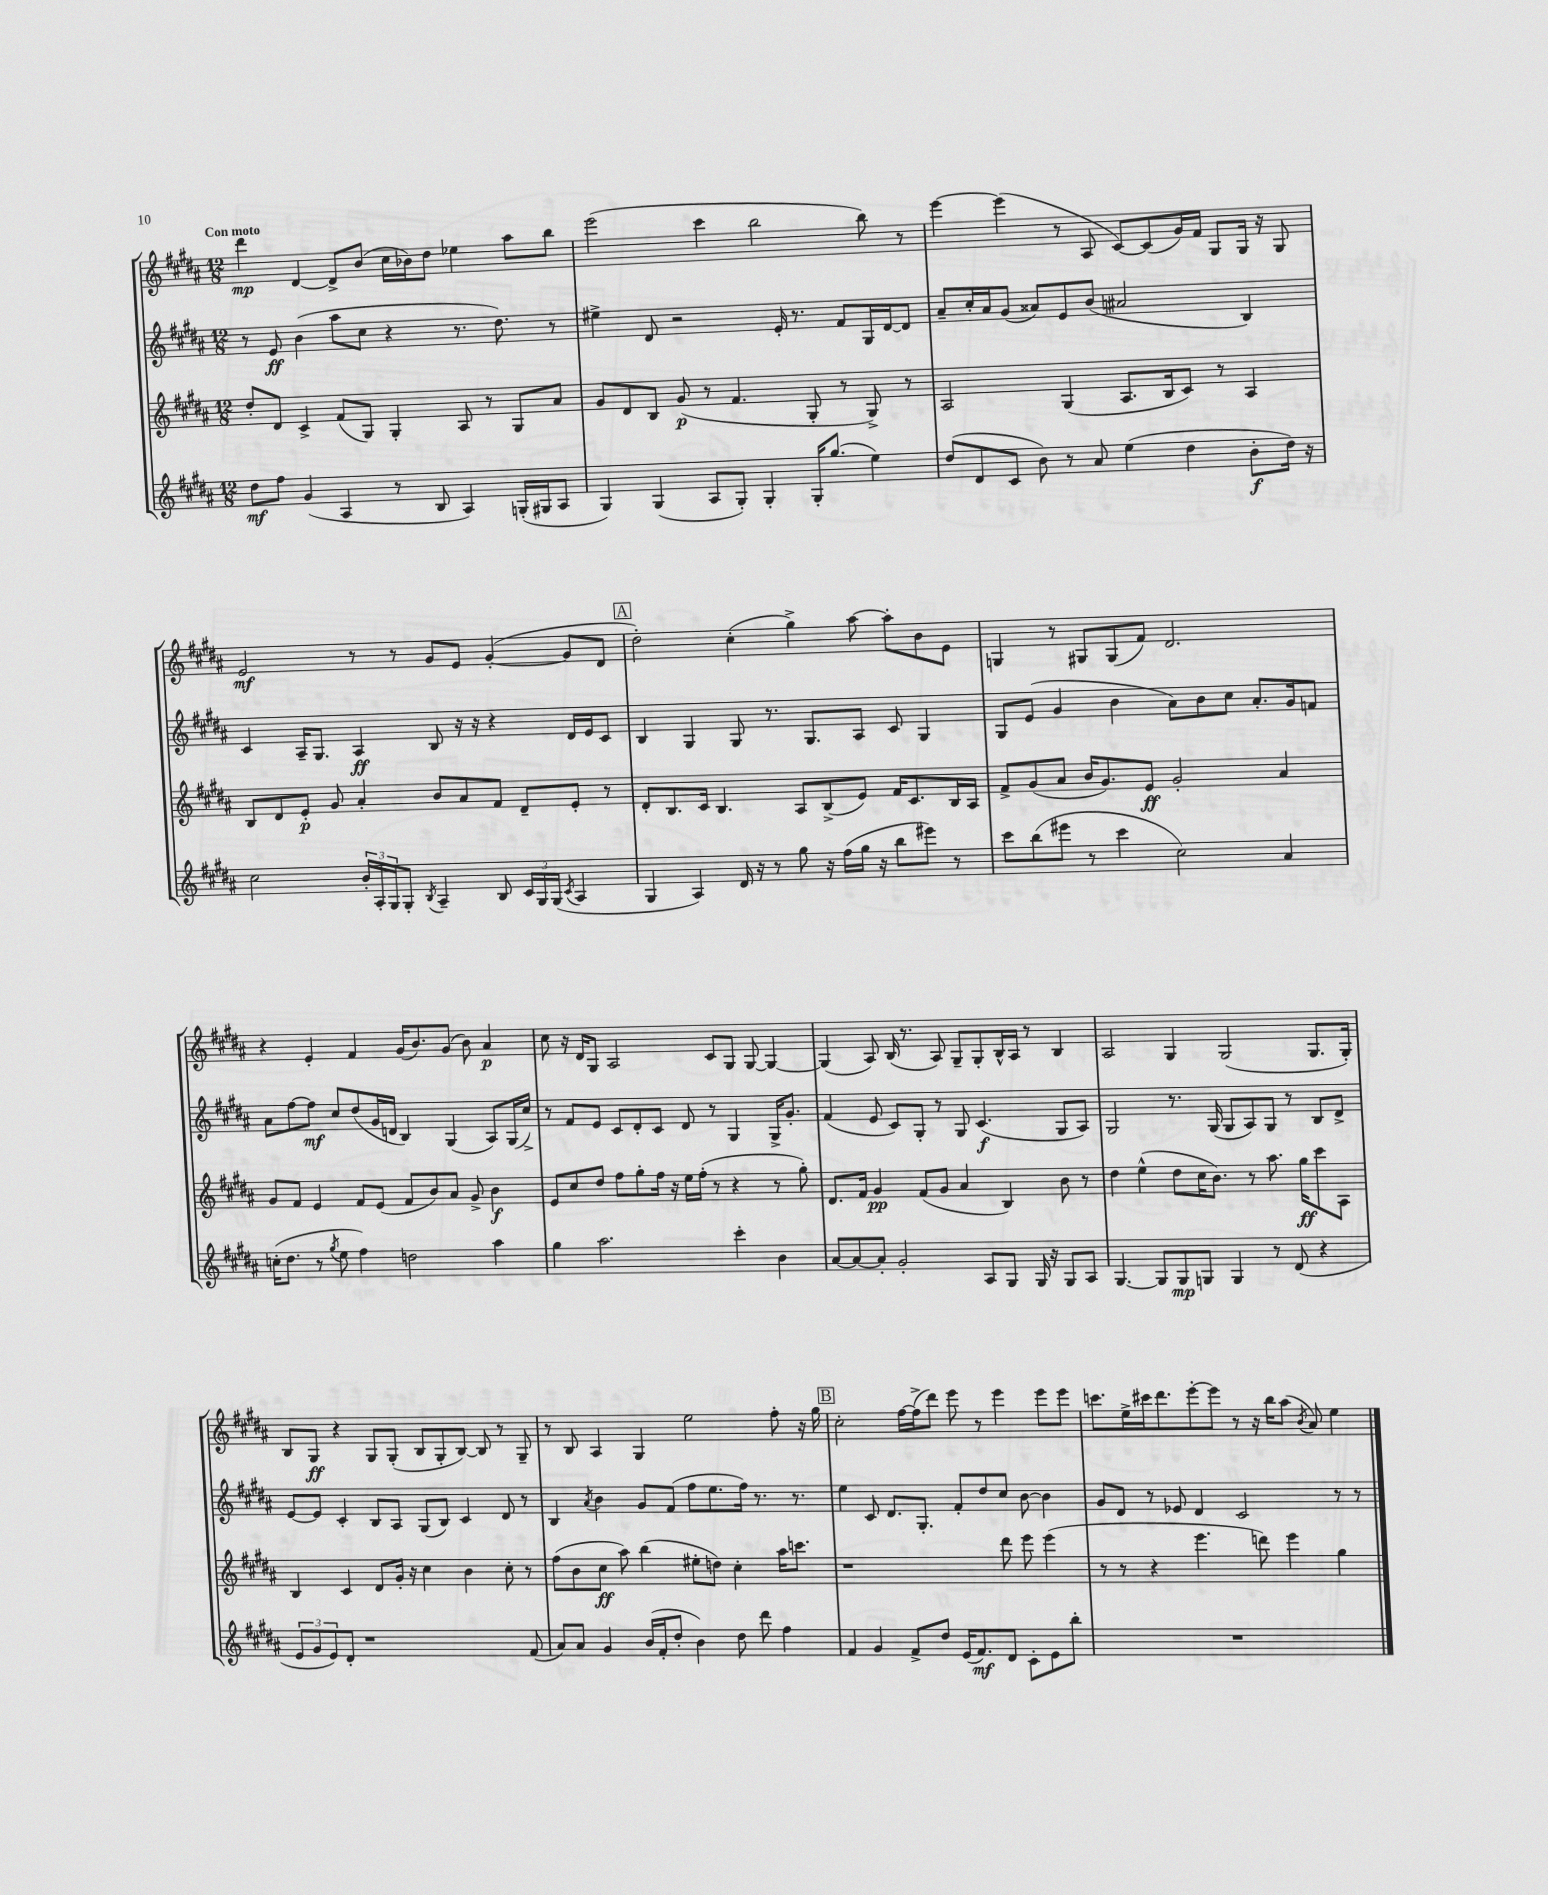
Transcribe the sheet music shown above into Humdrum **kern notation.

**kern	**kern	**kern	**kern
*staff4	*staff3	*staff2	*staff1
*clefG2	*clefG2	*clefG2	*clefG2
*k[f#c#g#d#a#]	*k[f#c#g#d#a#]	*k[f#c#g#d#a#]	*k[f#c#g#d#a#]
*M12/8	*M12/8	*M12/8	*M12/8
8dd#	8dd#'	8r	4ddd#
8ff#	8d#	8e	.
(4g#	4c#^	(4b	[4d#
4A#	(8f#	8aa#	8d#^]
.	8G#)	8cc#	(8b
8r	4G#'	4r	16cc#
.	.	.	16b-)
8B	.	.	8dd#
4A#)	8A#	8.r	4ee-
.	8r	.	.
.	.	8.dd#)	.
(16G'	8G#	.	8aa#
16G#	.	.	.
8A#	8a#	8r	8bb
=	=	=	=
4G#)	8g#	4ee#^	(2eee
.	8d#	.	.
(4G#	8B	8d#	.
.	(8g#	2r	.
8A#	8r	.	4ccc#
8G#')	4.f#	.	.
4G#'	.	.	2bb
.	.	16e'	.
.	.	8.r	.
16G#'	8G#'	.	.
(8.gg#	.	.	.
.	8r	8f#	.
4ee)	8G#^)	16G#	8bb)
.	.	[16d#	.
.	8r	8d#]	8r
=	=	=	=
(8dd#	2A#	8a#~	[4eee
8d#	.	16cc#'	.
.	.	16a#	.
8c#	.	(8g#	(4eee]
8b)	.	8a##)	.
8r	(4G#	8e	8r
8a#	.	(8b	8A#
(4ee	8.A#	2a#	[8c#)
.	.	.	(8c#]
.	16B	.	.
4dd#	8c#)	.	16g#)
.	.	.	16f#
.	8r	.	8G#
8b'	4A#	4B)	16G#
.	.	.	16r
16dd#)	.	.	8G#
16r	.	.	.
=	=	=	=
2cc#	8B	4c#	2e
.	8d#	.	.
.	8e'	16A#~	.
.	.	8.G#	.
.	8g#	.	.
24b'	4a#'	4A#	8r
24A#'	.	.	.
24G#	.	.	.
8G#'	.	.	8r
8qB	.	.	.
4A#~	8b	8B	8g#
.	8a#	16r	8e
.	.	16r	.
8B	8f#	4r	([4g#'
24c#	8d#~	.	.
24G#	.	.	.
(24G#	.	.	.
8qc#	.	.	.
4A#	8e'	16d#	8g#]
.	.	16e	.
.	8r	8c#	8d#
=	=	=	=
4G#	8d#'	4B	2dd#')
.	8.B	.	.
4A#)	.	4G#	.
.	16c#	.	.
.	4.B	.	.
16d#	.	8G#	(4cc#'
16r	.	.	.
8r	.	8.r	.
8gg#	8A#	.	4gg#^)
.	.	8.G#	.
16r	(8B^	.	.
(16ff#	.	.	.
16gg#	8e)	8A#	[8aa#
16r	.	.	.
8bb	16f#	8c#	8aa#']
.	8.c#	.	.
8eee#)	.	4G#	8b
8r	16B	.	8e
.	16A#	.	.
=	=	=	=
8ccc#	8f#^	8G#	4G
(8bb	(8g#	(8e	.
8eee#	8a#	4g#	8r
8r	16b	.	8G#
.	8.g#)	.	.
4ccc#	.	4b	(8G#
.	8e	.	8f#)
2cc#)	2g#'	8a#)	2.d#
.	.	8b	.
.	.	8cc#	.
.	.	8.a#'	.
4a#	4a#	.	.
.	.	16g#	.
.	.	8f	.
=	=	=	=
(16cc'	8g#	8a#	4r
8.dd#	.	.	.
.	8f#	[8ff#	.
8r	4e	8ff#]	4e'
8qgg#	.	.	.
8ee	.	8cc#	.
4ff#)	8f#	(8dd#	4f#
.	(8e	16g#	.
.	.	16d	.
2dd	8f#	4B)	(16g#
.	.	.	8.b)
.	8b)	.	.
.	8a#	(4G#	(8g#
.	8g#^	.	8b)
4aa#	4b	8A#)	4a#
.	.	(16G#	.
.	.	16cc#^)	.
=	=	=	=
4gg#	8e	8r	8cc#
.	8cc#	8f#	16r
.	.	.	16d#
2.aa#	8dd#	8e	8G#
.	8ff#	8c#	2A#
.	8gg#'	8d#'	.
.	16ff#	8c#	.
.	16r	.	.
.	16ee	8d#	.
.	(16ff#'	.	.
.	8r	8r	8c#
4ccc#'	4r	4G#	8G#
.	.	.	[8G#
4b	8r	16G#^	4G#_
.	.	8.g#'	.
.	8gg#')	.	.
=	=	=	=
[8a#	8.d#	(4f#	(4G#]
8a#_	.	.	.
.	16f#	.	.
8a#']	4g#	8e	8A#)
2g#'	.	8c#)	(16B
.	.	.	8.r
.	(8f#	8G#'	.
.	8g#	8r	8A#)
.	4a#	8G#	8G#~
8A#	.	(4.c#	8G#'
8G#	4B)	.	16B^^
.	.	.	16A#
16G#	.	.	8r
16r	.	.	.
8G#	8b	8G#	4B
8A#	8r	8A#)	.
=	=	=	=
[4.G#	4dd#	2G#	2A#
.	(4ee^^	.	.
8G#]	.	.	.
8G#	8dd#	8.r	4G#
8G	16cc#	.	.
.	8.b)	(16G#	.
4G	.	8G#	(2G#
.	8r	8A#)	.
8r	8.aa#	8G#	.
(8d#	.	8r	.
.	16gg#	.	.
4r	8ccc#	8B	8.G#
.	8A#	8d#^	.
.	.	.	16G#')
=	=	=	=
12e	4B	[8e	8B
12g#	.	.	.
.	.	8e]	8G#
12e)	.	.	.
8d#'	4c#	4c#'	4r
1r	.	.	.
.	8d#	8B	8G#
.	16g#'	8A#	(8G#'
.	16r	.	.
.	4cc#	(8G#	8B
.	.	8B)	8G#'
.	4b	4c#	[8B)
.	.	.	8B]
.	8cc#'	8d#	8r
(8f#	8r	8r	8G#~
=	=	=	=
8a#)	(8ff#	4B	8r
8a#	8b	.	8B
.	.	8qa#	.
4g#	8cc#	4b	4A#
.	8aa#)	.	.
(16b	(4bb	8g#	4G#
16f#'	.	.	.
8dd#'	.	(8f#	.
4b)	8ee#'	8ff#	2ee
.	8dd)	8.ee	.
8dd#	4cc#'	.	.
.	.	16ff#)	.
8ddd#	.	8.r	.
4ff#	16aa#	.	8ff#'
.	8.ccc	8.r	.
.	.	.	16r
.	.	.	16gg#
=	=	=	=
4f#	1r	4ee	2cc#'
4g#	.	8c#	.
.	.	8.d#	.
8f#^	.	.	[16ff#
.	.	8.G#'	(16ff#^]
8dd#	.	.	8ddd#)
(16e	.	8f#'	8eee
8.f#)	.	.	.
.	.	8dd#	8r
8d#	8ddd#	8cc#	4eee
8c#'	8eee	[8b	.
8e	(4eee	4b]	8eee
8bb'	.	.	8eee
=	=	=	=
1.r	8r	8g#	8.ccc
.	8r	8d#	.
.	.	.	16ee^
.	4r	8r	16ccc#
.	.	.	8.ddd#
.	.	8e-	.
.	4.eee	4d#	[8eee'
.	.	.	8eee]
.	.	2c#	8r
.	8ddd)	.	16r
.	.	.	16bb
.	4eee	.	(8aa#
.	.	.	8qb
.	.	.	8a#)
.	4gg#	8r	4ee
.	.	8r	.
==	==	==	==
*-	*-	*-	*-
